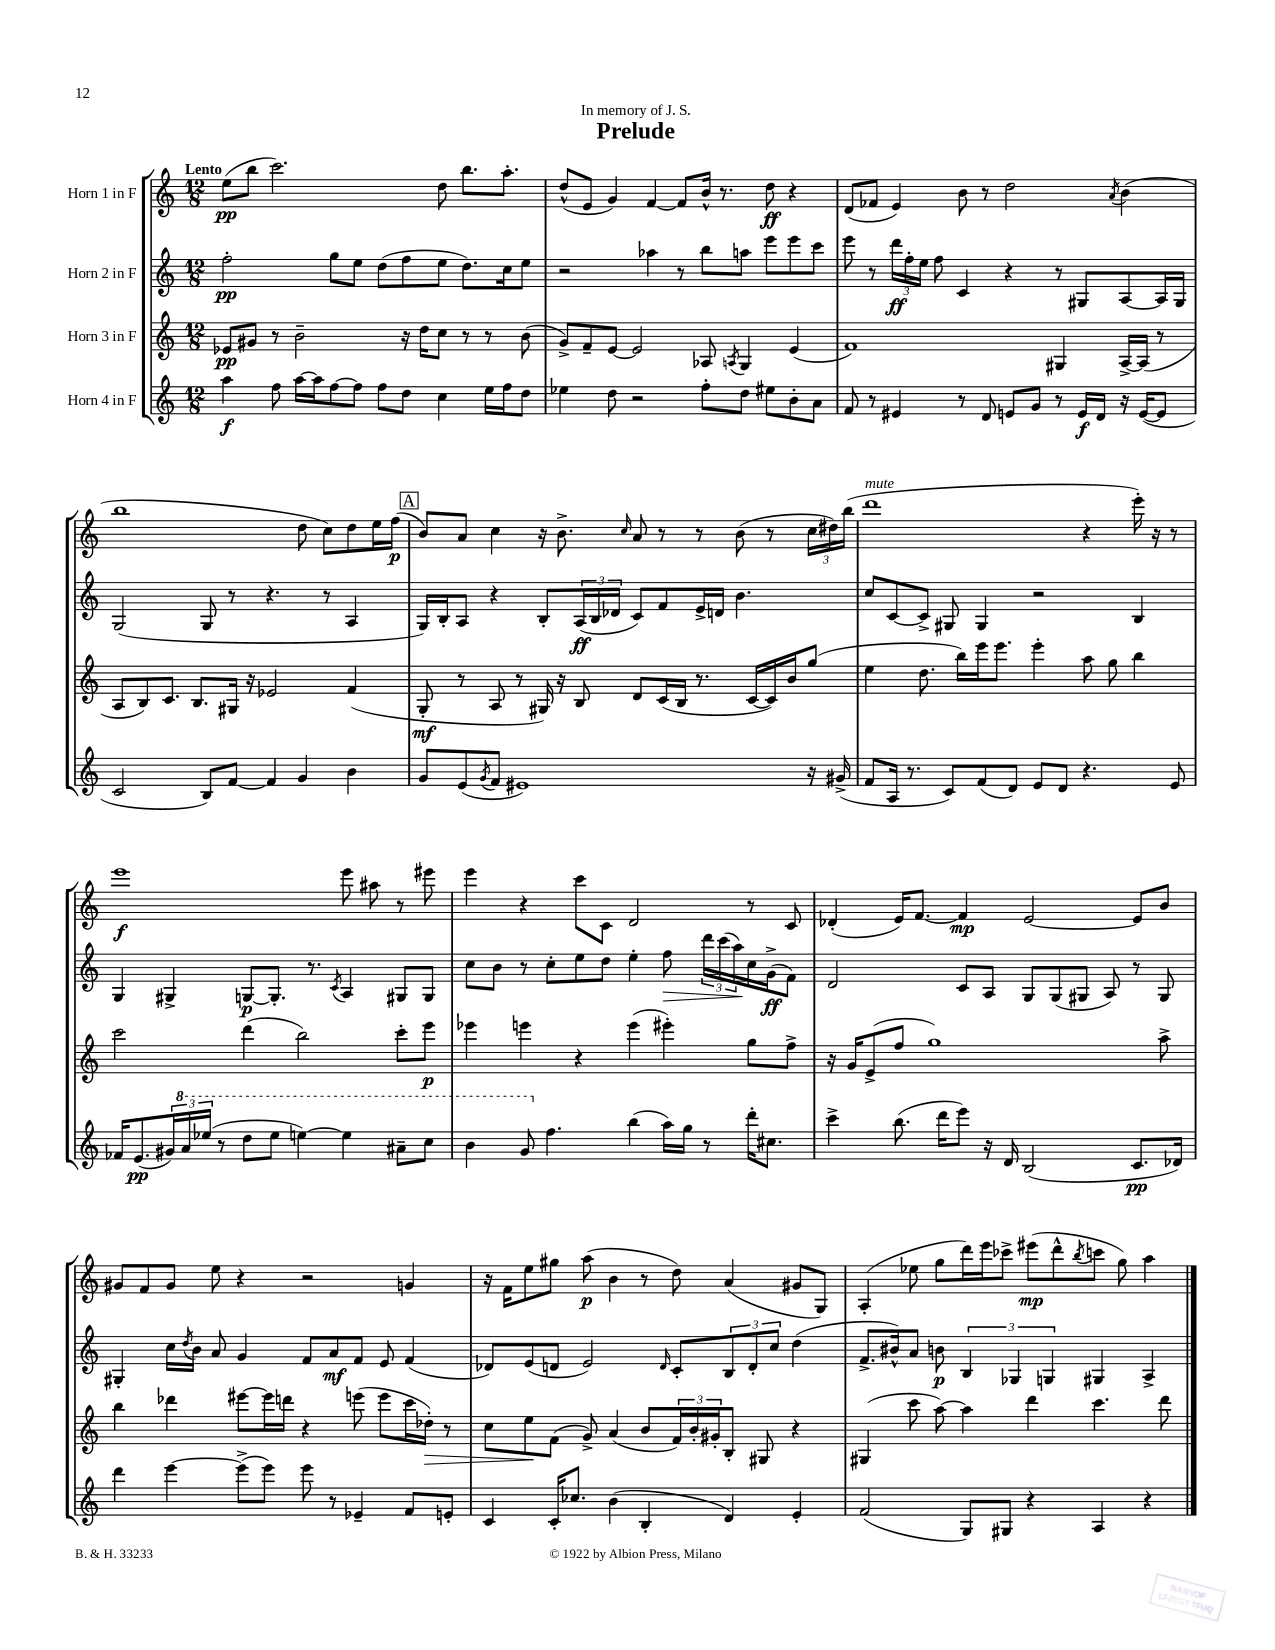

**kern	**dynam	**kern	**dynam	**kern	**dynam	**kern	**dynam
*part4	*part4	*part3	*part3	*part2	*part2	*part1	*part1
*staff4	*staff4	*staff3	*staff3	*staff2	*staff2	*staff1	*staff1
*I"Horn 4 in F	*	*I"Horn 3 in F	*	*I"Horn 2 in F	*	*I"Horn 1 in F	*
*clefG2	*	*clefG2	*	*clefG2	*	*clefG2	*
*k[]	*	*k[]	*	*k[]	*	*k[]	*
*M12/8	*	*M12/8	*	*M12/8	*	*M12/8	*
=1	=1	=1	=1	=1	=1	=1	=1
!	!	!	!	!	!	!LO:TX:a:B:t=Lento	!
4aa\	f	8e-X/L	pp	2ff'\	pp	(8ee\L	pp
.	.	8g#X/J	.	.	.	8bb\J	.
8ff\	.	8r	.	.	.	2.ccc\)	.
[16aa\LL	.	2b~\	.	.	.	.	.
16aa\J]	.	.	.	.	.	.	.
[8ff\	.	.	.	8gg\L	.	.	.
8ff\J]	.	.	.	8ee\J	.	.	.
8ff\L	.	.	.	(8dd\L	.	.	.
8dd\J	.	16r	.	8ff\	.	.	.
.	.	16dd\KL	.	.	.	.	.
4cc\	.	8cc\J	.	8ee\J	.	8dd\	.
.	.	8r	.	8.dd\L)	.	8.bb\L	.
16ee\LL	.	8r	.	.	.	.	.
16ff\J	.	.	.	16cc\k	.	8.aa'\J	.
8dd\J	.	(8b\	.	8ee\J	.	.	.
=2	=2	=2	=2	=2	=2	=2	=2
4ee-X\	.	8g^/L)	.	2r	.	(8dd^^/L	.
.	.	8f~/	.	.	.	8e/J	.
8dd\	.	[8e/J	.	.	.	4g/)	.
2r	.	2e/]	.	.	.	.	.
.	.	.	.	4aa-X\	.	[4f/	.
.	.	.	.	8r	.	8f/L]	.
8ff'\L	.	8A-X/	.	8bb\L	.	16b^^/Jk	.
.	.	.	.	.	.	8.r	.
.	.	8qAn/	.	.	.	.	.
8dd\J	.	4G/	.	8aan\J	.	.	.
8ee#X\L	.	.	.	8eee\L	.	8dd\	ff
8b'\	.	(4e/	.	8eee\	.	4r	.
8a\J	.	.	.	8ccc\J	.	.	.
=3	=3	=3	=3	=3	=3	=3	=3
8f/	.	1f)	.	8eee\	.	(8d/L	.
8r	.	.	.	8r	.	8f-X/J	.
4e#X/	.	.	.	24ddd\LL	ff	4e/)	.
.	.	.	.	24ff'\	.	.	.
.	.	.	.	24ee\JJ	.	.	.
.	.	.	.	8ff\	.	.	.
8r	.	.	.	4c/	.	8b\	.
8d/	.	.	.	.	.	8r	.
8en/L	.	.	.	4r	.	2dd\	.
8g/J	.	.	.	.	.	.	.
8r	.	4G#X/	.	8r	.	.	.
16e/LL	f	.	.	8G#X/L	.	.	.
16d/JJ	.	.	.	.	.	.	.
.	.	.	.	.	.	8qa/	.
16r	.	[16A^/LL	.	[8A/	.	(4b\	.
([16e/KL	.	(16A/JJ]	.	.	.	.	.
8e/J]	.	8r	.	16A/L]	.	.	.
.	.	.	.	16G#/JJ	.	.	.
!!LO:LB:g=z
=4	=4	=4	=4	=4	=4	=4	=4
2c/	.	8A/L	.	(2G/	.	1bb	.
.	.	8B/)	.	.	.	.	.
.	.	8.c/J	.	.	.	.	.
.	.	8.B/L	.	.	.	.	.
8B/L)	.	.	.	8G/	.	.	.
[8f/J	.	16G#X/Jk	.	8r	.	.	.
.	.	16r	.	.	.	.	.
4f/]	.	2e-X/	.	4.r	.	.	.
4g/	.	.	.	.	.	8dd\	.
.	.	.	.	8r	.	8cc\L)	.
4b\	.	(4f/	.	4A/	.	8dd\	.
.	.	.	.	.	.	16ee\L	.
.	.	.	.	.	.	(16ff\JJ	p
!!LO:REH:place=s1:t=A
=5	=5	=5	=5	=5	=5	=5	=5
8g/L	.	8G'/	mf	16G/LL)	.	8b/L)	.
.	.	.	.	16B'/J	.	.	.
(8e/	.	8r	.	8A/J	.	8a/J	.
8qg/	.	.	.	.	.	.	.
8f/J	.	8A/	.	4r	.	4cc\	.
1e#X)	.	8r	.	.	.	.	.
.	.	16G#X/)	.	8B'/L	.	16r	.
.	.	16r	.	.	.	8.b^\	.
.	.	8B/	.	(24A/L	ff	.	.
.	.	.	.	24B/	.	.	.
.	.	.	.	24d-X/JJ	.	.	.
.	.	.	.	.	.	16qqcc/	.
.	.	8d/L	.	8c/L)	.	8a/	.
.	.	(16c/L	.	8f/	.	8r	.
.	.	16B/JJ	.	.	.	.	.
.	.	8.r	.	16e^/L	.	8r	.
.	.	.	.	16dn/JJ	.	.	.
.	.	.	.	4.b\	.	(8b\	.
.	.	[16c/LL	.	.	.	.	.
.	.	16c/])	.	.	.	8r	.
.	.	16b/J	.	.	.	.	.
16r	.	(8gg/J	.	.	.	24cc\LL	.
.	.	.	.	.	.	24dd#X\)	.
(16g#X^/	.	.	.	.	.	.	.
.	.	.	.	.	.	(24bb\JJ	.
=6	=6	=6	=6	=6	=6	=6	=6
!	!	!	!	!	!	!LO:TX:a:i:t=mute	!
8f/L	.	4ee\	.	8cc/L	.	1ddd	.
16A/Jk	.	.	.	[8c/	.	.	.
8.r	.	.	.	.	.	.	.
.	.	8.dd\	.	8c^/J]	.	.	.
8c/L)	.	.	.	8G#X/	.	.	.
.	.	16bb\LL)	.	.	.	.	.
(8f/	.	16eee\J	.	4G#/	.	.	.
.	.	8.eee\J	.	.	.	.	.
8d/J)	.	.	.	.	.	.	.
8e/L	.	4eee'\	.	2r	.	.	.
8d/J	.	.	.	.	.	.	.
4.r	.	8aa\	.	.	.	4r	.
.	.	8gg\	.	.	.	.	.
.	.	4bb\	.	4B/	.	16eee'\)	.
.	.	.	.	.	.	16r	.
8e/	.	.	.	.	.	8r	.
!!LO:LB:g=z
=7	=7	=7	=7	=7	=7	=7	=7
16f-X/KL	.	2ccc\	.	4G/	.	1eee	f
(8.e/	pp	.	.	.	.	.	.
24g#X/L)	.	.	.	4G#X^/	.	.	.
*8va	*	*	*	*	*	*	*
24aa/	.	.	.	.	.	.	.
(24eee-X/JJ	.	.	.	.	.	.	.
8r	.	.	.	.	.	.	.
8ddd\L	.	(4ddd\	.	[8Gn/L	p	.	.
8eee-\J	.	.	.	8.G'/J]	.	.	.
[4eeen\)	.	2bb\)	.	.	.	.	.
.	.	.	.	8.r	.	.	.
.	.	.	.	8qc/	.	.	.
4eee\]	.	.	.	4A/	.	8eee\	.
.	.	.	.	.	.	8aa#X\	.
8aa#X~\L	.	8ccc'\L	.	8G#X/L	.	8r	.
8ccc\J	.	8eee\J	p	8G#/J	.	8eee#X\	.
=8	=8	=8	=8	=8	=8	=8	=8
4bb\	.	4eee-X\	.	8cc\L	.	4eee\	.
.	.	.	.	8b\J	.	.	.
8gg/	.	4eeen\	.	8r	.	4r	.
*X8va	*	*	*	*	*	*	*
4.ff\	.	.	.	8cc'\L	.	.	.
.	.	4r	.	8ee\	.	8ccc\L	.
.	.	.	.	8dd\J	.	8c\J	.
(4bb\	.	(4eee\	.	4ee'\	.	2d/	.
!	!	!	!	!	!LO:HP:b	!	!
16aa\LL)	.	4eee#X'\)	.	8ff\	>	.	.
16gg\JJ	.	.	.	.	.	.	.
8r	.	.	.	24ddd\LL	.	.	.
.	.	.	.	(24ccc\	.	.	.
.	.	.	.	24aa\)	.	.	.
16ddd'\KL	.	8gg\L	.	16cc\	]	8r	.
8.cc#X\J	.	.	.	(16g^\J	ff	.	.
.	.	8ff^\J	.	8f\J)	.	8c/	.
=9	=9	=9	=9	=9	=9	=9	=9
4ccc^\	.	16r	.	2d/	.	(4d-X'/	.
.	.	16g/KL	.	.	.	.	.
.	.	(8e^/	.	.	.	.	.
(8.bb\	.	8ff/J	.	.	.	16e/KL)	.
.	.	.	.	.	.	[8.f/J	.
.	.	1gg)	.	.	.	.	.
16ddd\KL	.	.	.	.	.	.	.
8eee\J)	.	.	.	8c/L	.	4f/]	mp
16r	.	.	.	8A/J	.	.	.
16d/	.	.	.	.	.	.	.
(2B/	.	.	.	8G/L	.	[2e/	.
.	.	.	.	(8G/	.	.	.
.	.	.	.	8G#X/J	.	.	.
.	.	.	.	8A/)	.	.	.
8.c/L	pp	.	.	8r	.	8e/L]	.
.	.	8aa^\	.	8G#/	.	8b/J	.
16d-X/Jk)	.	.	.	.	.	.	.
!!LO:LB:g=z
=10	=10	=10	=10	=10	=10	=10	=10
4ddd\	.	4bb\	.	4G#X'/	.	8g#X/L	.
.	.	.	.	.	.	8f/	.
[4eee\	.	4ddd-X\	.	16cc\LL	.	8g#/J	.
.	.	.	.	8qdd/	.	.	.
.	.	.	.	16b\JJ	.	.	.
.	.	.	.	8a/	.	8ee\	.
(8eee^\L]	.	[8eee#X\L	.	4g/	.	4r	.
8eee\J)	.	16eee#\L]	.	.	.	.	.
.	.	16dddn\JJ	.	.	.	.	.
8eee\	.	4r	.	8f/L	.	2r	.
8r	.	.	.	8a/	mf	.	.
4e-X~/	.	(8eeen\	.	8f/J	.	.	.
.	.	8eee\L	.	8e/	.	.	.
8f/L	.	16ccc\L	.	(4f/	.	4gn/	.
!	!	!	!LO:HP:b	!	!	!	!
.	.	16dd-X'\JJ)	>	.	.	.	.
8en'/J	.	8r	.	.	.	.	.
=11	=11	=11	=11	=11	=11	=11	=11
4c/	.	8cc\L	.	8d-X/L)	.	16r	.
.	.	.	.	.	.	16f\KL	.
.	.	8ee\	.	(8e/	.	8ee\	.
16c'/KL	.	(8f\J	]	8dn/J	.	8gg#X\J	.
8.cc-X/J	.	.	.	.	.	.	.
.	.	8g^/)	.	2e/)	.	(8aa\	p
(4b\	.	(4a/	.	.	.	4b\	.
4B'/	.	8b/L	.	.	.	8r	.
.	.	.	.	16qqd/	.	.	.
.	.	24f/L)	.	8c'/L	.	8dd\)	.
.	.	24b'/	.	.	.	.	.
.	.	24g#X'/J	.	.	.	.	.
4d/)	.	8B'/J	.	12B/	.	(4a/	.
.	.	.	.	12d'/	.	.	.
.	.	8G#X/	.	.	.	.	.
.	.	.	.	12cc/J	.	.	.
4e'/	.	4r	.	(4dd\	.	8g#X/L	.
.	.	.	.	.	.	8G/J)	.
=12	=12	=12	=12	=12	=12	=12	=12
(2f/	.	(4G#X/	.	8.f^/L	.	(4A'/	.
.	.	.	.	16b#X^^/k)	.	.	.
.	.	8ccc\	.	8a/J	.	8ee-X\	.
.	.	[8aa\)	.	8bn\	p	8gg\L	.
8G/L)	.	4aa\]	.	6B/	.	16ddd\L)	.
.	.	.	.	.	.	16eee\J	.
8G#X/J	.	.	.	.	.	8ccc-X^\J	.
.	.	.	.	6G-X/	.	.	.
4r	.	4ddd\	.	.	.	(8eee#X\L	mp
.	.	.	.	6Gn/	.	.	.
.	.	.	.	.	.	8ddd^^\	.
.	.	.	.	.	.	8qbb/	.
4A/	.	4.ccc\	.	4G#X/	.	8cccn\J	.
.	.	.	.	.	.	8gg\)	.
4r	.	.	.	4A^/	.	4aa\	.
.	.	8ddd\	.	.	.	.	.
==	==	==	==	==	==	==	==
*-	*-	*-	*-	*-	*-	*-	*-
